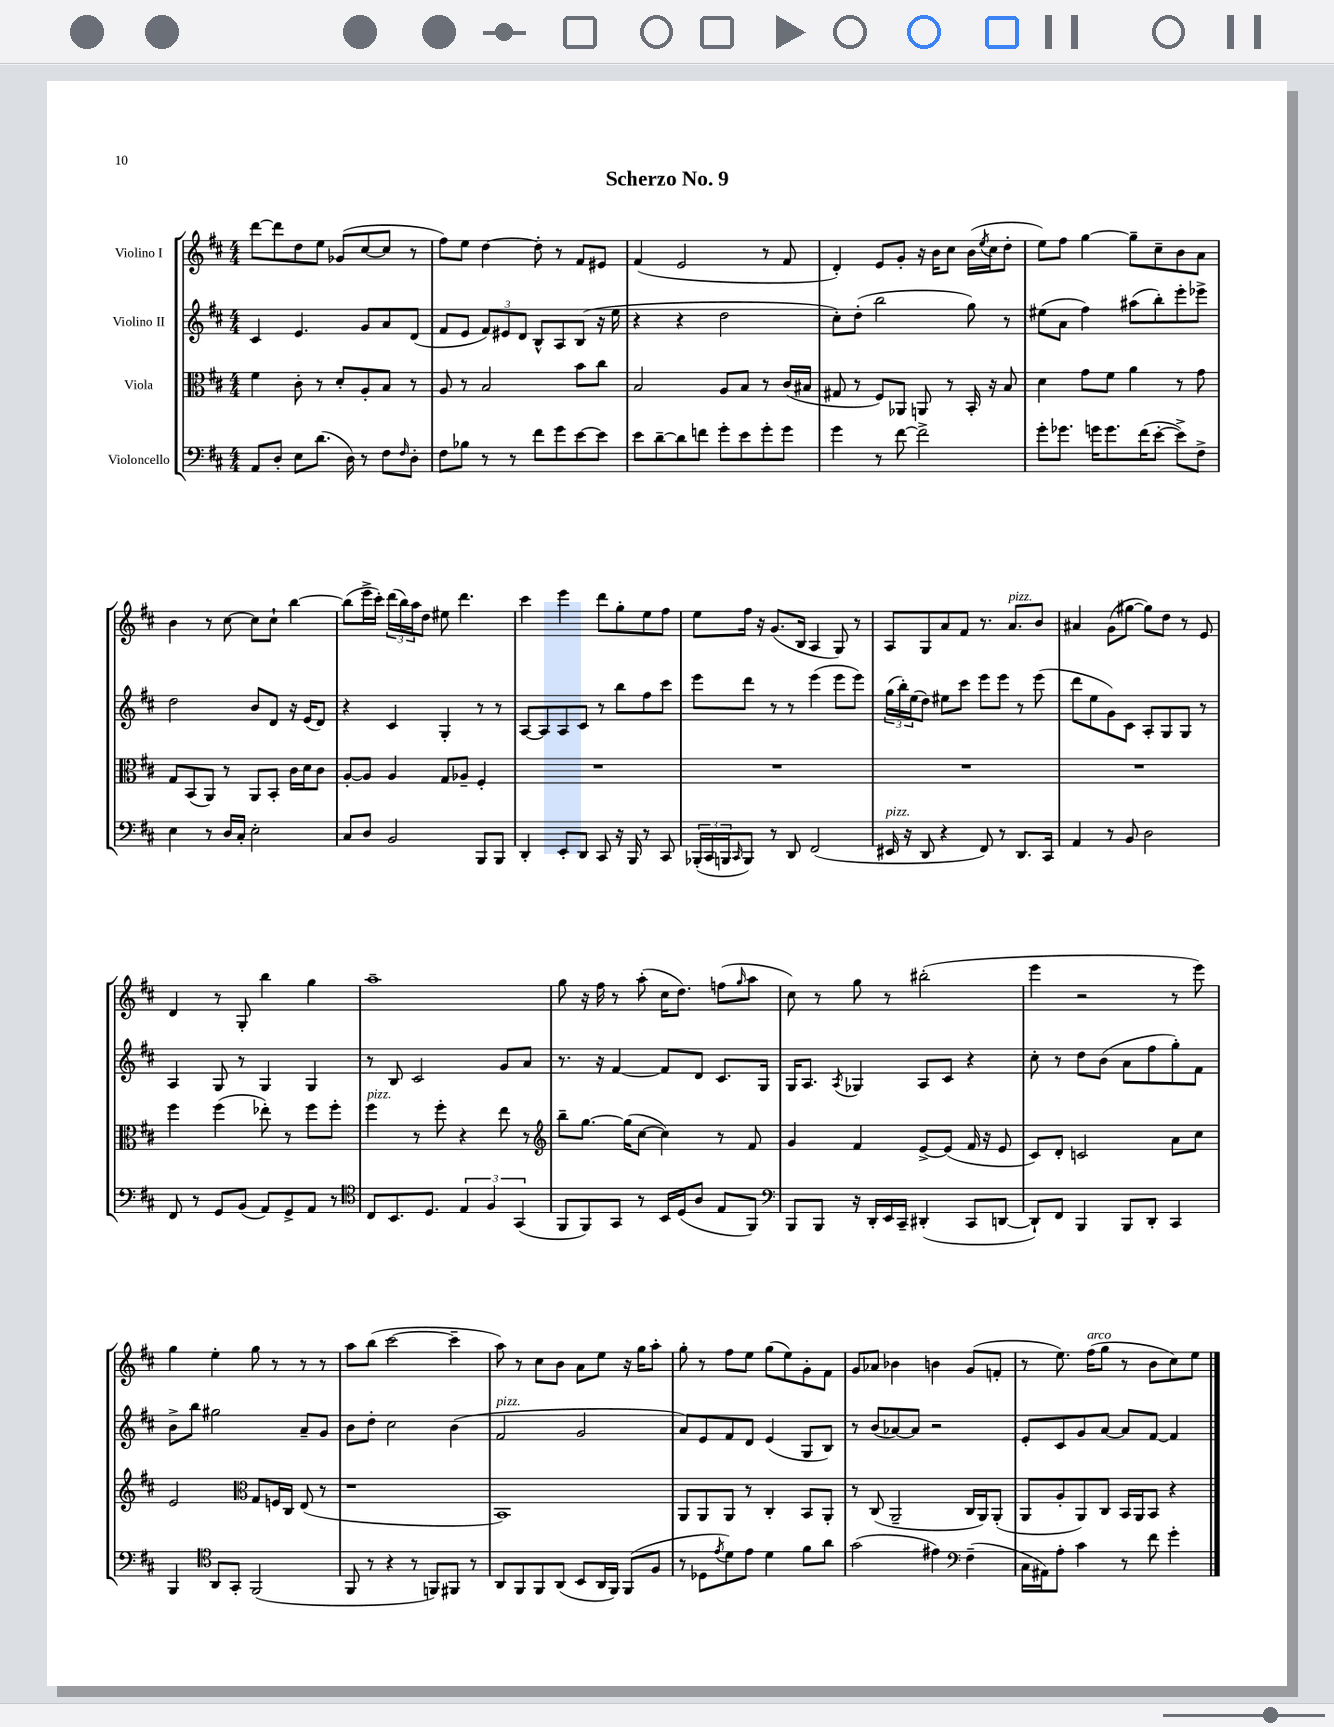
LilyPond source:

\header { title = "Scherzo No. 9" }
<<
\new StaffGroup <<
\new Staff = "s0" \with { instrumentName = "Violino I" } {
    \clef treble \key d \major \numericTimeSignature \time 4/4
    d'''8~ d'''8 d''8 e''8 ges'8( cis''8~ cis''8 r8 |
    fis''8) e''8 d''4~ d''8-. r8 fis'8 eis'8 |
    fis'4( e'2 r8 fis'8 |
    d'4-.) e'8 g'8-. r16 b'16 cis''8 b'16( \acciaccatura { e''8 } cis''16 d''8-. |
    e''8) fis''8 g''4~ g''8-- cis''8-- b'8 a'8 |
    b'4 r8 cis''8~ cis''8 cis''8-! b''4~ |
    b''8( e'''16-> cis'''16-.) \tuplet 3/2 { d'''16( b''16) a''16 } d''8 eis''8 d'''4. |
    cis'''4 e'''4 d'''8 g''8-. e''8 fis''8 |
    e''8 fis''16 r16 g'8.( b16 a4 g8) r8 |
    a8 g8 a'8 fis'8 r8. a'8.^\markup { \italic "pizz." } b'8 |
    ais'4 g'8( gis''8~ gis''8) d''8 r8 e'8 |
    d'4 r8 g8-. b''4 g''4 |
    a''1-- |
    g''8 r16 fis''16 r8 a''8-.( cis''16 d''8.) f''8( \grace { g''16 } a''8 |
    cis''8) r8 g''8 r8 bis''2-.( |
    e'''4 r2 r8 e'''8) |
    g''4 e''4-. g''8 r8 r8 r8 |
    a''8 b''8( cis'''2~ cis'''4-- |
    a''8) r8 cis''8 b'8 a'8 e''8 r16 g''16 a''8-. |
    g''8-. r8 fis''8 e''8 g''8( e''8) g'8-. fis'8 |
    g'8 aes'8 bes'4 b'4 g'8( f'8-. |
    r8 e''8.) fis''16^\markup { \italic "arco" }( g''8 r8 b'8 cis''8) e''8 \bar "|." |
}
\new Staff = "s1" \with { instrumentName = "Violino II" } {
    \clef treble \key d \major \numericTimeSignature \time 4/4
    cis'4 e'4. g'8 a'8 d'8( |
    fis'8 e'8 \tuplet 3/2 { fis'8) eis'8 d'8 } b8-^ a8 b8( r16 e''16 |
    r4 r4 d''2 |
    cis''8-.) d''8-.( b''2 g''8) r8 |
    eis''8( a'8 fis''4) ais''8( b''8-.) e'''8-. ees'''8-> |
    d''2 b'8 d'8 r16 e'16( d'8) |
    r4 cis'4 g4-. r8 r8 |
    a8~ a8 a8 cis'8 r8 b''8 fis''8 cis'''8 |
    e'''8 d'''8 r8 r8 e'''4( e'''8 e'''8) |
    \tuplet 3/2 { g''16( b''16-.) e''16( } d''8) eis''8 cis'''8 e'''8 e'''8 r8 e'''8( |
    d'''8 e''8 g'8) cis'8 a8-. g8 g8 r8 |
    a4 g8 r8 g4 g4 |
    r8 b8 cis'2 g'8 a'8 |
    r8. r16 fis'4~ fis'8 d'8 cis'8. g16 |
    g16 a8. \acciaccatura { a8 } ges4 a8 cis'8 r4 |
    cis''8-. r8 d''8 b'8( a'8 fis''8 g''8-.) fis'8 |
    b'8-> b''8 gis''2 a'8-- g'8 |
    b'8 d''8-. cis''2 b'4( |
    fis'2^\markup { \italic "pizz." } g'2 |
    a'8) e'8 fis'8 d'8 e'4( g8 b8) |
    r8 b'8( aes'8~) aes'8 r2 |
    e'8-. cis'8 g'8 a'8~ a'8 fis'8~ fis'4 \bar "|." |
}
\new Staff = "s2" \with { instrumentName = "Viola" } {
    \clef alto \key d \major \numericTimeSignature \time 4/4
    fis'4 cis'8-. r8 d'8-. a8-. b8 r8 |
    a8 r8 b2 b'8 cis''8 |
    b2 a8 b8 r8 cis'16( bis16 |
    gis8 r8 fis8) aes,8 a,8 r8 b,16-. r16 b8 |
    d'4 g'8 fis'8 a'4 r8 g'8 |
    g8 b,8( a,8) r8 a,8 b,8-. cis'16 d'16 cis'8 |
    a8~-. a8 a4 g8 aes8-- fis4-. |
    R1 |
    R1 |
    R1 |
    R1 |
    fis''4 fis''4( ees''8-.) r8 fis''8 fis''8-. |
    fis''4^\markup { \italic "pizz." } r8 fis''8-. r4 e''8 r8 |
    \clef treble b''8-- g''8.~ g''16( cis''8~ cis''4) r8 fis'8 |
    g'4 fis'4 e'8~-> e'8( fis'16 r16 e'8 |
    cis'8) d'8-. c'2 a'8 cis''8 |
    e'2 \clef alto g8 f16 cis16 e8( r8 |
    r1 |
    b,1) |
    a,8 a,8 a,8 r8 cis4-. b,8 a,8-. |
    r8 cis8( a,2-- cis16 a,16) a,8-.( |
    a,8 a8-. a,8) cis8 b,16 a,16 b,8 r4 \bar "|." |
}
\new Staff = "s3" \with { instrumentName = "Violoncello" } {
    \clef bass \key d \major \numericTimeSignature \time 4/4
    a,8 d8-. e8 d'8.( d16) r8 fis8 \grace { fis16 } d8-. |
    fis8 bes8 r8 r8 fis'8 g'8 e'8~ e'8 |
    e'8 d'8~-- d'8 f'8 g'8-. e'8 g'8-. g'8 |
    g'4 r8 fis'8~ fis'2-> |
    g'8-. ges'8. g'16 g'8. fis'16( e'8~-. e'8->) fis8-> |
    e4 r8 d16 cis16-. e2-. |
    cis8 d8 b,2 b,,8 b,,8 |
    d,4-. e,8-. d,8 cis,8 r16 b,,16 r8 cis,8 |
    \tuplet 3/2 { bes,,16-.( cis,16 b,,16 } \grace { cis,16 } b,,8) r8 d,8 fis,2( |
    eis,16^\markup { \italic "pizz." } r16 d,8 r4 fis,8) r8 d,8. cis,16 |
    a,4 r8 b,8 d2 |
    fis,8 r8 g,8 b,8( a,8) g,8-> a,8 r8 |
    \clef tenor cis8 b,8. d8. \tuplet 3/2 { e4 fis4 g,4( } |
    fis,8 fis,8) g,8 r8 b,16 d16( a8 e8 fis,8) |
    \clef bass b,,8 b,,8 r16 d,16-. e,16 cis,16-- dis,4-.( cis,8 d,8~ |
    d,8-!) fis,8 b,,4 b,,8 d,8-. cis,4 |
    b,,4 \clef tenor a,8 g,8-. fis,2( |
    fis,8 r8 r4 r8 f,8) fis,8 r8 |
    a,8 fis,8 fis,8 a,8( b,8 a,16 fis,16) fis,8( fis8 |
    r8 des8 \acciaccatura { e'8 } d'8) e'8 d'4 fis'8 a'8 |
    g'2( eis'4) \clef bass fis4--( |
    cis16 ais,16) a8-. cis'4 r8 fis'8 g'4-. \bar "|." |
}
>>
>>
\layout { \context { \Score \remove "Bar_number_engraver" } }
